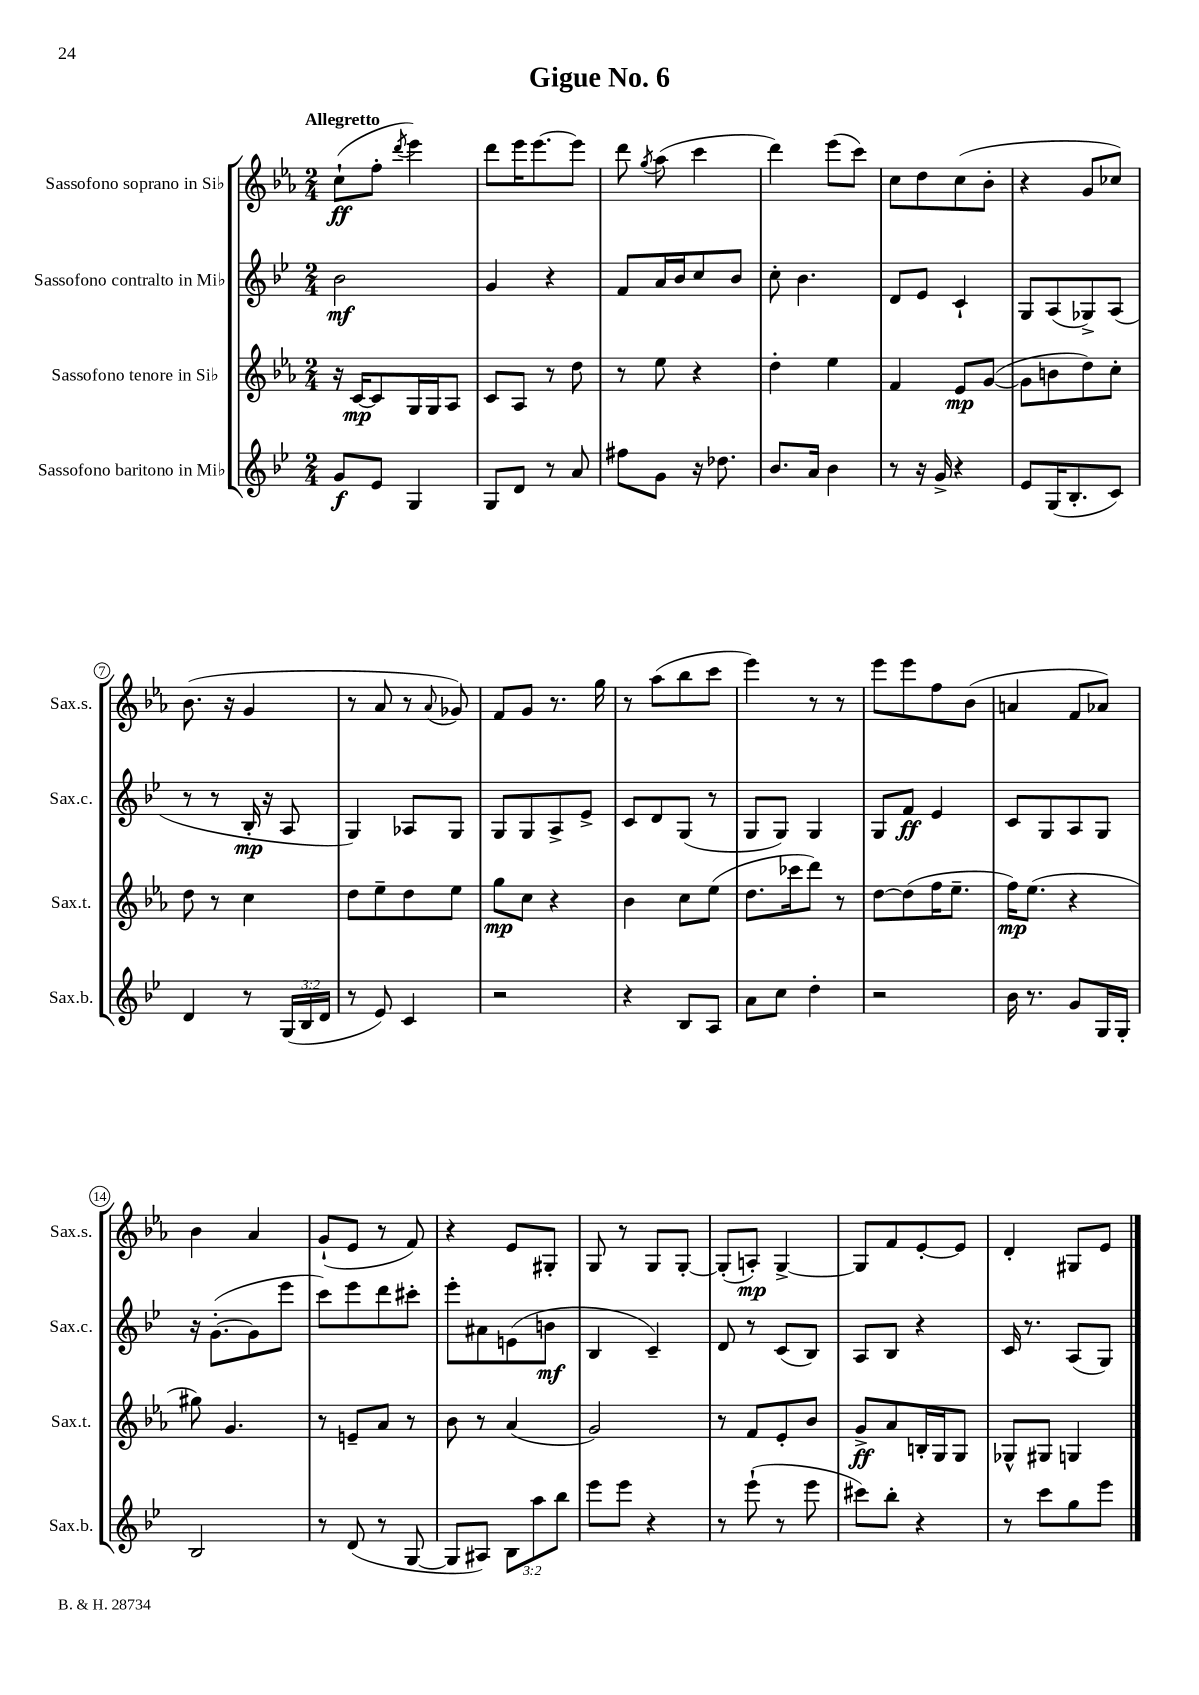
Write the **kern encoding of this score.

**kern	**kern	**kern	**kern
*staff4	*staff3	*staff2	*staff1
*clefG2	*clefG2	*clefG2	*clefG2
*k[b-e-]	*k[b-e-a-]	*k[b-e-]	*k[b-e-a-]
*M2/4	*M2/4	*M2/4	*M2/4
8g/L	16r	2b-\	(8cc`\L
.	[16c/LK	.	.
8e-/J	8c/]	.	8ff'\J
.	.	.	8qddd/
4G/	16G/L	.	4eee-\)
.	16G/J	.	.
.	8A-/J	.	.
=	=	=	=
8G/L	8c/L	4g/	8ddd\L
8d/J	8A-/J	.	16eee-\K
.	.	.	[8.eee-\
8r	8r	4r	.
8a/	8dd\	.	8eee-\]J
=	=	=	=
8ff#\L	8r	8f/L	8ddd\
.	.	.	8qgg/
8g\J	8ee-\	16a/L	(8aa-\
.	.	16b-/J	.
16r	4r	8cc/	4ccc\
8.dd-\	.	.	.
.	.	8b-/J	.
=	=	=	=
8.b-/L	4dd'\	8cc'\	4ddd\)
.	.	4.b-\	.
16a/Jk	.	.	.
4b-\	4ee-\	.	(8eee-\L
.	.	.	8ccc\J)
=	=	=	=
8r	4f/	8d/L	8cc\L
16r	.	8e-/J	8dd\
16g^/	.	.	.
4r	8e-/L	4c`/	(8cc\
.	([8g/J	.	8b-'\J
=	=	=	=
8e-/L	8g\]L	8G/L	4r
(16G/K	8b\	(8A/	.
8.B-'/	.	.	.
.	8dd\)	8G-^/)	8g/L
8c/J)	8cc'\J	(8A/J	8cc-/J)
=	=	=	=
4d/	8dd\	8r	(8.b-\
.	8r	8r	.
.	.	.	16r
8r	4cc\	16B-'/	4g/
.	.	16r	.
(24G/LL	.	8A/	.
24B-/	.	.	.
24d/JJ	.	.	.
=	=	=	=
8r	8dd\L	4G/)	8r
8e-/)	8ee-~\	.	8a-/
4c/	8dd\	8A-/L	8r
.	.	.	8qqa-/
.	8ee-\J	8G/J	8g-/)
=	=	=	=
2r	8gg\L	8G/L	8f/L
.	8cc\J	8G/	8g/J
.	4r	8A^/	8.r
.	.	8e-^/J	.
.	.	.	16gg\
=	=	=	=
4r	4b-\	8c/L	8r
.	.	8d/	(8aa-\L
8B-/L	8cc\L	(8G/J	8bb-\
8A/J	(8ee-\J	8r	8ccc\J
=	=	=	=
8a\L	8.dd\L	8G/L	4eee-\)
8cc\J	.	8G/J)	.
.	16ccc-\k	.	.
4dd'\	8ddd\J)	4G/	8r
.	8r	.	8r
=	=	=	=
2r	[8dd\L	8G/L	8eee-\L
.	(8dd\]	8f/J	8eee-\
.	16ff\K	4e-/	8ff\
.	8.ee-~\J	.	.
.	.	.	(8b-\J
=	=	=	=
16b-\	16ff\LK)	8c/L	4a/
8.r	(8.ee-\J	.	.
.	.	8G/	.
8g/L	4r	8A/	8f/L
16G/L	.	8G/J	8a-/J)
16G'/JJ	.	.	.
=	=	=	=
2B-/	8gg#\)	16r	4b-\
.	.	([8.g'\L	.
.	4.g/	.	.
.	.	8g\]	4a-/
.	.	8eee-\J	.
=	=	=	=
8r	8r	8ccc\L)	(8g`/L
(8d/	8e~/L	8eee-\	8e-/J
8r	8a-/J	8ddd\	8r
[8G/	8r	8ccc#'\J	8f/)
=	=	=	=
8G/]L	8b-\	8eee-'\L	4r
8A#/J)	8r	8a#\	.
12B-\L	(4a-/	(8e\	8e-/L
12aa\	.	.	.
.	.	8b\J	8G#'/J
12bb-\J	.	.	.
=	=	=	=
8eee-\L	2g/)	4B-/	8G/
8eee-\J	.	.	8r
4r	.	4c~/)	8G/L
.	.	.	[8G'/J
=	=	=	=
8r	8r	8d/	(8G'/]L
(8eee-`\	8f/L	8r	8A'/J)
8r	8e-'/	(8c/L	[4G^/
8eee-\	8b-/J	8B-/J)	.
=	=	=	=
8ccc#\L)	8g^/L	8A/L	8G/]L
8bb-'\J	8a-/	8B-/J	8f/
4r	16B'/L	4r	[8e-'/
.	16G/J	.	.
.	8G/J	.	8e-/]J
=	=	=	=
8r	8G-^^/L	16c/	4d'/
.	.	8.r	.
8ccc\L	8G#/J	.	.
8gg\	4G/	(8A/L	8G#/L
8eee-\J	.	8G/J)	8e-/J
==	==	==	==
*-	*-	*-	*-
